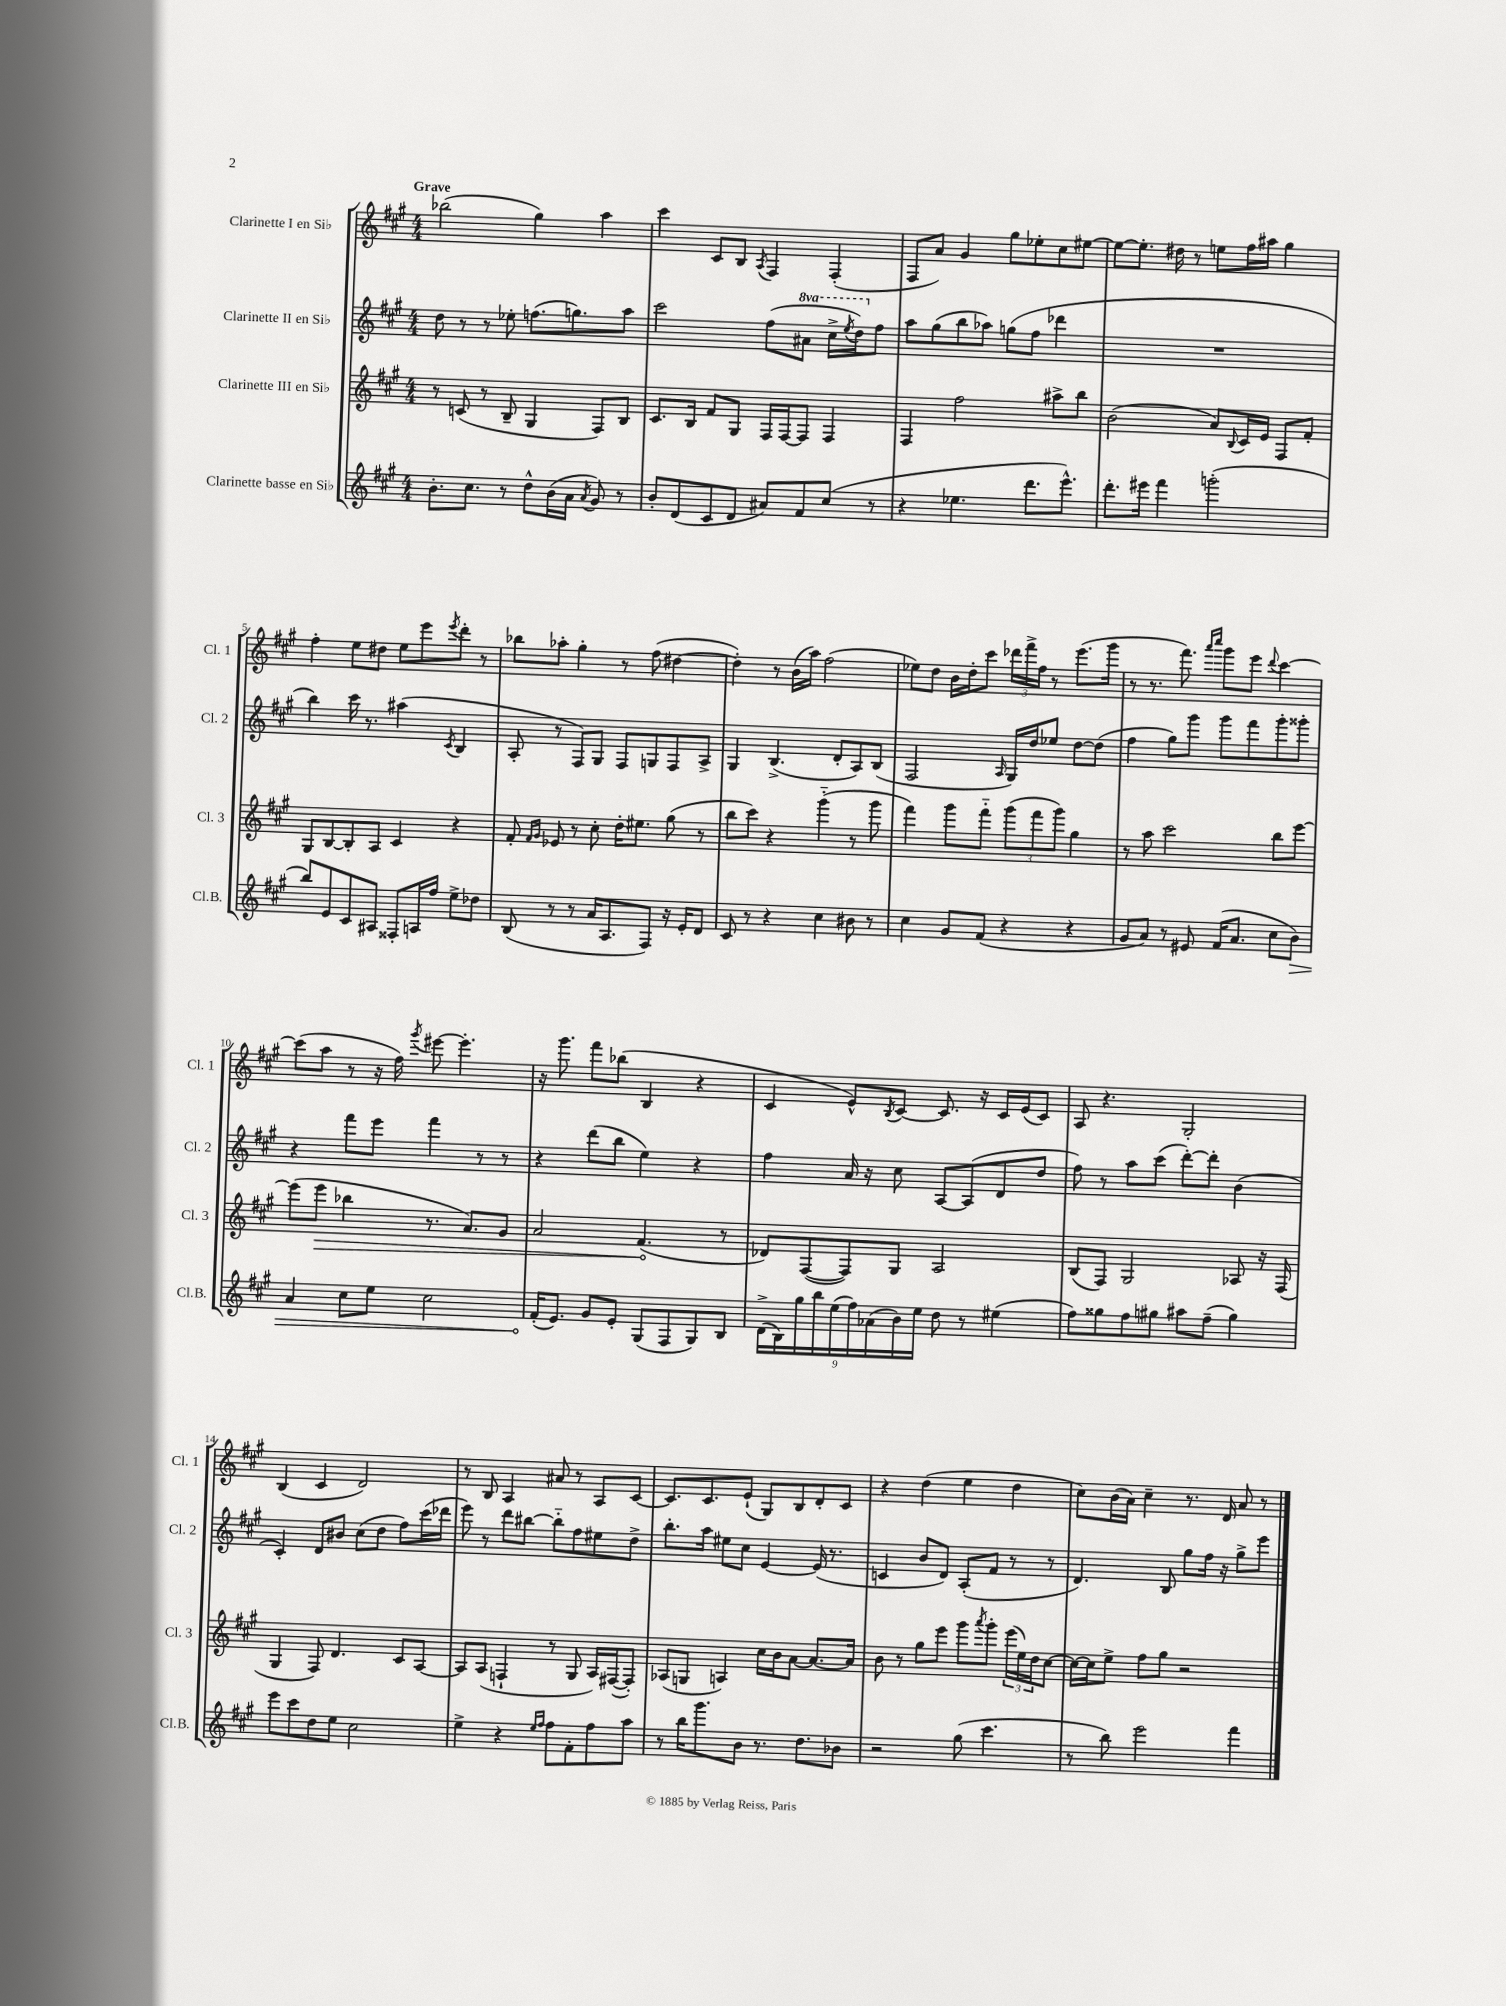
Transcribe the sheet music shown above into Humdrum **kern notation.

**kern	**kern	**kern	**kern
*staff4	*staff3	*staff2	*staff1
*clefG2	*clefG2	*clefG2	*clefG2
*k[f#c#g#]	*k[f#c#g#]	*k[f#c#g#]	*k[f#c#g#]
*M4/4	*M4/4	*M4/4	*M4/4
8.b'	8r	8dd	(2bb-
.	(8c	8r	.
8.cc#	.	.	.
.	8r	8r	.
8r	8B~	8ee-'	.
8dd^^	4G#	(8.ff	4gg#)
(16b	.	.	.
16a	.	8.gg)	.
8qa	.	.	.
8g#)	8F#)	.	4aa
8r	8B	8aa	.
=	=	=	=
8b'	8.c#	2ccc#	4ccc#
(8d	.	.	.
.	16B	.	.
8c#	8f#	.	8c#
8d	8G#	.	8B
.	.	.	8qA
8a#)	16F#	(8ff#	4F#
.	[16F#	.	.
8f#	8F#]	8aa#	.
(8cc#	4F#	16ccc#^	(4F#'
.	.	8qeee	.
.	.	16ddd)	.
8r	.	8ff#	.
=	=	=	=
4r	4F#	8aa	8F#
.	.	(8gg#	8a)
4.ee-	2ff#	8bb	4g#
.	.	8aa-)	.
.	.	(8gg	8gg#
8.ddd	.	8ff#	8ee-'
.	8aa#^	4ddd-	8cc#
8.eee^^)	.	.	.
.	8bb	.	[8ee#
=	=	=	=
8.ddd'	(2b	1r	8ee#_
.	.	.	8.ee#']
16eee#	.	.	.
4fff#	.	.	.
.	.	.	16dd#
.	.	.	8r
(2ggg'	8a)	.	8ee
.	8qqB	.	.
.	16c#	.	16ff#
.	16e	.	16aa#
.	8F#	.	4gg#
.	8f#'	.	.
=	=	=	=
8bb)	8G#	4bb)	4ff#'
8e	[8B	.	.
8c#	8B']	16ccc#	8ee
.	.	8.r	.
8A#	8A	.	8dd#
8F##'	4c#	(4aa#	8ee
16A	.	.	8eee
16ff#	.	.	.
.	.	8qc#	8qeee
8ee^	4r	4B	8ddd'
8dd-	.	.	8r
=	=	=	=
(8B	8f#'	8A'	8bb-
.	16qqf#	.	.
.	16qqg#	.	.
8r	8e-	8r	8aa-'
8r	8r	8F#)	4gg#'
16a	8cc#'	8G#	.
8.A	.	.	.
.	16dd'	8F#	8r
.	8.ee#	.	.
8F#)	.	8G	(8ff#
16r	(8gg#	8F#	[4dd#
16e'	.	.	.
8d	8r	8A^	.
=	=	=	=
8c#	8bb	4G#	4dd#'])
8r	8ccc#)	.	.
4r	4r	(4.B^	8r
.	.	.	(16b
.	.	.	16aa)
4cc#	(4ggg#'~	.	(2ff#
.	.	8d'	.
8b#	8r	8A)	.
8r	8ggg#	(8B	.
=	=	=	=
4cc#	4fff#)	2F#	8ee-)
.	.	.	8dd
8g#	8ggg#	.	16b
.	.	.	16dd'
(8f#	8fff#'~	.	8ccc#
.	.	16qqA	.
4r	(12ggg#	16G#)	24ddd-
.	.	.	24fff#^
.	.	16dd	.
.	12fff#	.	24ff#
.	.	8ee-	8r
.	12ggg#)	.	.
4r	4gg#	[8dd	(8.eee
.	.	(8dd]	.
.	.	.	16ggg#
=	=	=	=
8g#	8r	4ff#	8r
8a)	8aa	.	8.r
8r	2ccc#	8gg#)	.
.	.	.	8.fff#)
8e#	.	8ggg#	.
.	.	.	16qqaaa
.	.	.	16qqcccc#
(16f#	.	8ggg#	8ggg#
8.a	.	.	.
.	.	8fff#	8eee
.	.	.	8qqddd
8cc#	8bb	8ggg#'	[4ccc#
8b)	[8eee	8ggg##'	.
=	=	=	=
4a	(8eee]	4r	(8ccc#]
.	8eee	.	8aa
8cc#	4bb-	8fff#	8r
8ee	.	8eee	16r
.	.	.	16ff#)
.	.	.	8qggg#
2cc#	8.r	4fff#	[8eee#
.	.	.	4.eee#']
.	8.a)	.	.
.	.	8r	.
.	8g#	8r	.
=	=	=	=
(16f#'	2a	4r	16r
8.e)	.	.	8.ggg#
8g#	.	(8ddd	8fff#
8e'	.	8bb	(8bb-
(8G#	(4.f#	4ee)	4B
8F#	.	.	.
8G#)	.	4r	4r
8B	8r	.	.
=	=	=	=
(18d^	8d-)	4ff#	4c#
18B)	.	.	.
18gg#	.	.	.
.	([8F#	.	.
18bb	.	.	.
(18ee	.	.	.
.	8F#])	16a	8e^^)
18ff#)	.	.	.
.	.	16r	.
(18a-	.	.	.
.	.	.	8qB
.	8G#	8cc#	[8c#
18b)	.	.	.
18ee	.	.	.
8dd	2A	[8A	8.c#]
8r	.	(8A]	.
.	.	.	16r
(4ee#	.	8d	16c#
.	.	.	(16e
.	.	8dd	8c#)
=	=	=	=
8ff#)	(8B	8ff#)	8A
8gg##	8F#)	8r	4.r
8ff#	2G#	8aa	.
8gg#	.	(8ccc#	.
8aa#	.	[8ddd')	2G#'
(8ff#~	.	8ddd']	.
4gg#)	8A-	(4b	.
.	16r	.	.
.	(16F#	.	.
=	=	=	=
8eee	4G#	4c#')	(4B
8ccc#	.	.	.
8dd	8F#)	8d	4c#
8ee	4.d	8b#	.
2cc#	.	(8cc#	2d)
.	.	8dd	.
.	8c#	8ff#)	.
.	[8A	(16ccc#	.
.	.	16ddd-	.
=	=	=	=
4ee^	8A]	8eee)	8r
.	(8A	8r	8B
4r	4F`	8ddd	4A
.	.	[8bb#	.
16qqee	.	.	.
16qqff#	.	.	.
8ff#	8r	8bb#'~]	8a#
8f#'	8G#	8ff#	8r
8ff#	16A)	8ee#	8A
.	([16F#	.	.
8aa	8F#'])	8dd^	[8c#
=	=	=	=
8r	(8A-	8.bb'	8.c#]
16bb	8G	.	.
8.ggg#	.	16aa	8.c#
.	4A)	8ee#	.
8b	.	8cc#	(8e`
8.r	16cc#	[4e	8G#)
.	16b	.	.
.	[8a	.	8B
8.dd	.	.	.
.	8.a_	(16e]	8d'
.	.	8.r	.
8b-	.	.	8c#
.	16a]	.	.
=	=	=	=
2r	8b	4c	4r
.	8r	.	.
.	8gg#	8b	(4dd
.	8eee	8d)	.
(8gg#	8ggg#	(8A'	4ee
.	8qaaa	.	.
4.ccc#	8ggg#'	8f#	.
.	(24eee	8r	4dd
.	24ee)	.	.
.	24dd	.	.
.	[8cc#	8r	.
=	=	=	=
8r	16cc#_	4.d)	8cc#)
.	16cc#]	.	.
8bb)	8ee^	.	(16b
.	.	.	16a)
2eee	8ff#	.	4cc#~
.	8gg#	8B	.
.	2r	8gg#	8.r
.	.	16ff#	.
.	.	16r	16d
4fff#	.	8gg#^	8a
.	.	8eee	8r
==	==	==	==
*-	*-	*-	*-
